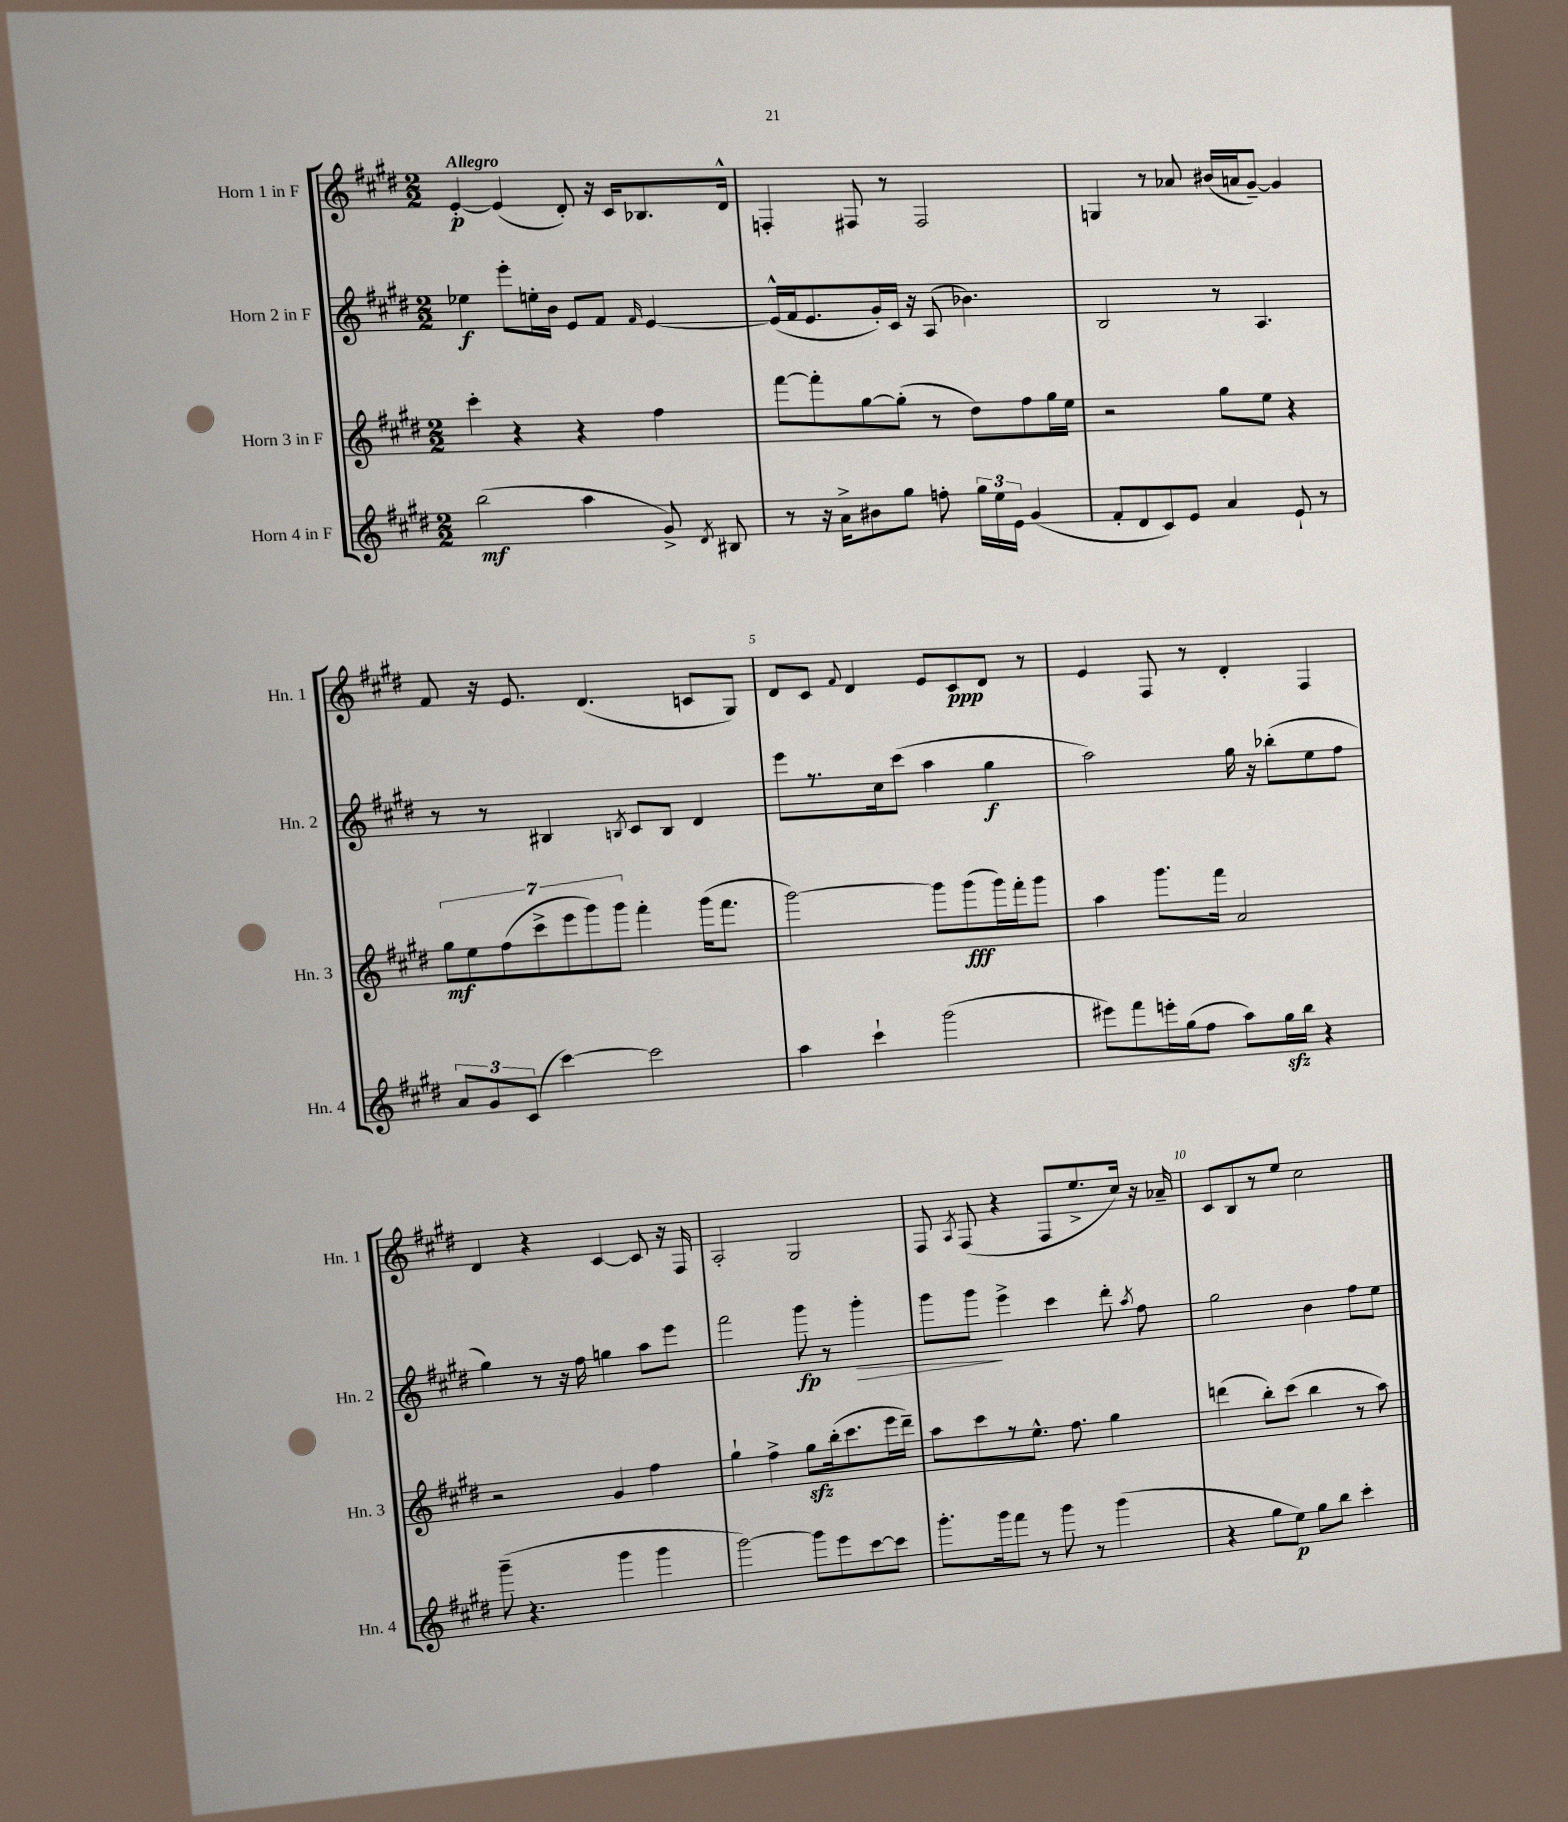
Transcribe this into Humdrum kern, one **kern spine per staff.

**kern	**kern	**kern	**kern
*staff4	*staff3	*staff2	*staff1
*clefG2	*clefG2	*clefG2	*clefG2
*k[f#c#g#d#]	*k[f#c#g#d#]	*k[f#c#g#d#]	*k[f#c#g#d#]
*M2/2	*M2/2	*M2/2	*M2/2
(2bb	4ccc#'	4ee-	[4e'
.	4r	8eee'	(4e]
.	.	16ee'	.
.	.	16b	.
4aa	4r	8e	8d#')
.	.	8f#	16r
.	.	.	16c#
.	.	16qqf#	.
8g#^)	4ff#	[4e	8.B-
8qd#	.	.	.
8B#	.	.	.
.	.	.	16d#^^
=	=	=	=
8r	[8fff#	(16e^^]	4F'
.	.	16f#	.
16r	8fff#']	8.e	.
16a^	.	.	.
8b#	[8gg#	.	8F#
.	.	16g#')	.
8gg#	(8gg#']	16c#	8r
.	.	16r	.
8ff'	8r	(8A	2F#
24gg#	8dd#)	4.b-)	.
24ee	.	.	.
24e	.	.	.
(4g#	8ff#	.	.
.	16gg#	.	.
.	16ee	.	.
=	=	=	=
8f#'	2r	2B	4G
8d#	.	.	.
8c#)	.	.	8r
8e	.	.	8a-
4a	8gg#	8r	(16b#
.	.	.	16a
.	8ee	4.A	[8g#~)
8e`	4r	.	4g#]
8r	.	.	.
=	=	=	=
12a	14gg#	8r	8f#
.	14ee	.	.
12g#	.	.	.
.	.	8r	16r
.	(14ff#	.	.
(12c#	.	.	.
.	.	.	8.e
.	14ccc#^	.	.
[4ccc#)	.	4B#	.
.	14eee	.	.
.	14ggg#)	.	.
.	.	.	(4.d#
.	14ggg#	.	.
.	.	8qB	.
2ccc#]	4fff#'	8c#	.
.	.	8B	.
.	(16ggg#	4d#	8c
.	8.fff#	.	.
.	.	.	8G#)
=	=	=	=
4aa	[2ggg#)	8eee	8d#
.	.	8.r	8c#
.	.	.	8qqf#
4ccc#`	.	.	4d#
.	.	16cc#	.
.	.	(8ccc#	.
(2ggg#	8ggg#]	4aa	8e
.	(8ggg#	.	8c#
.	16ggg#)	4gg#	8d#
.	16fff#'	.	.
.	8ggg#	.	8r
=	=	=	=
8eee#)	4aa	2aa)	4e
8fff#	.	.	.
16eee'	8.ggg#	.	8F#
(16gg#	.	.	.
8ff#	.	.	8r
.	16fff#	.	.
8aa)	2a	16gg#	4d#'
.	.	16r	.
16gg#	.	(8bb-'	.
16bb	.	.	.
4r	.	8ee	4F#
.	.	8ff#	.
=	=	=	=
(8ggg#~	2r	4gg#)	4d#
4.r	.	.	.
.	.	8r	4r
.	.	16r	.
.	.	16ff#	.
4ggg#	4g#	4gg	[4c#
4ggg#	4ff#	8aa	8c#]
.	.	8eee	16r
.	.	.	16F#
=	=	=	=
[2ggg#)	4gg#`	2fff#	2A'
.	4ff#^	.	.
8ggg#]	8gg#	8ggg#	2G#
8eee	(16bb'	8r	.
.	8.ccc#	.	.
[8ccc#	.	4ggg#'	.
8ccc#]	16eee	.	.
.	16ddd#~)	.	.
=	=	=	=
8.ggg#'	8aa	8ggg#	8F#
.	.	.	8qA
.	8ccc#	8ggg#	(8F#
16ggg#	.	.	.
8fff#	8r	4eee^	4r
8r	8.ee^^	.	.
8ggg#	.	4ccc#	8F#
.	8.ff#	.	.
8r	.	.	8.ee^
(4ggg#	4gg#	8ddd#'	.
.	.	.	16cc#)
.	.	8qaa	.
.	.	8ff#	16r
.	.	.	16a-~
=	=	=	=
4r	(4ddd	2gg#	8c#
.	.	.	8B
8gg#	8bb')	.	8r
8ee)	(8ccc#	.	8ee
8gg#	4bb	4b	2cc#
8bb	.	.	.
4ccc#'	8r	8ff#	.
.	8aa)	8ee	.
==	==	==	==
*-	*-	*-	*-
